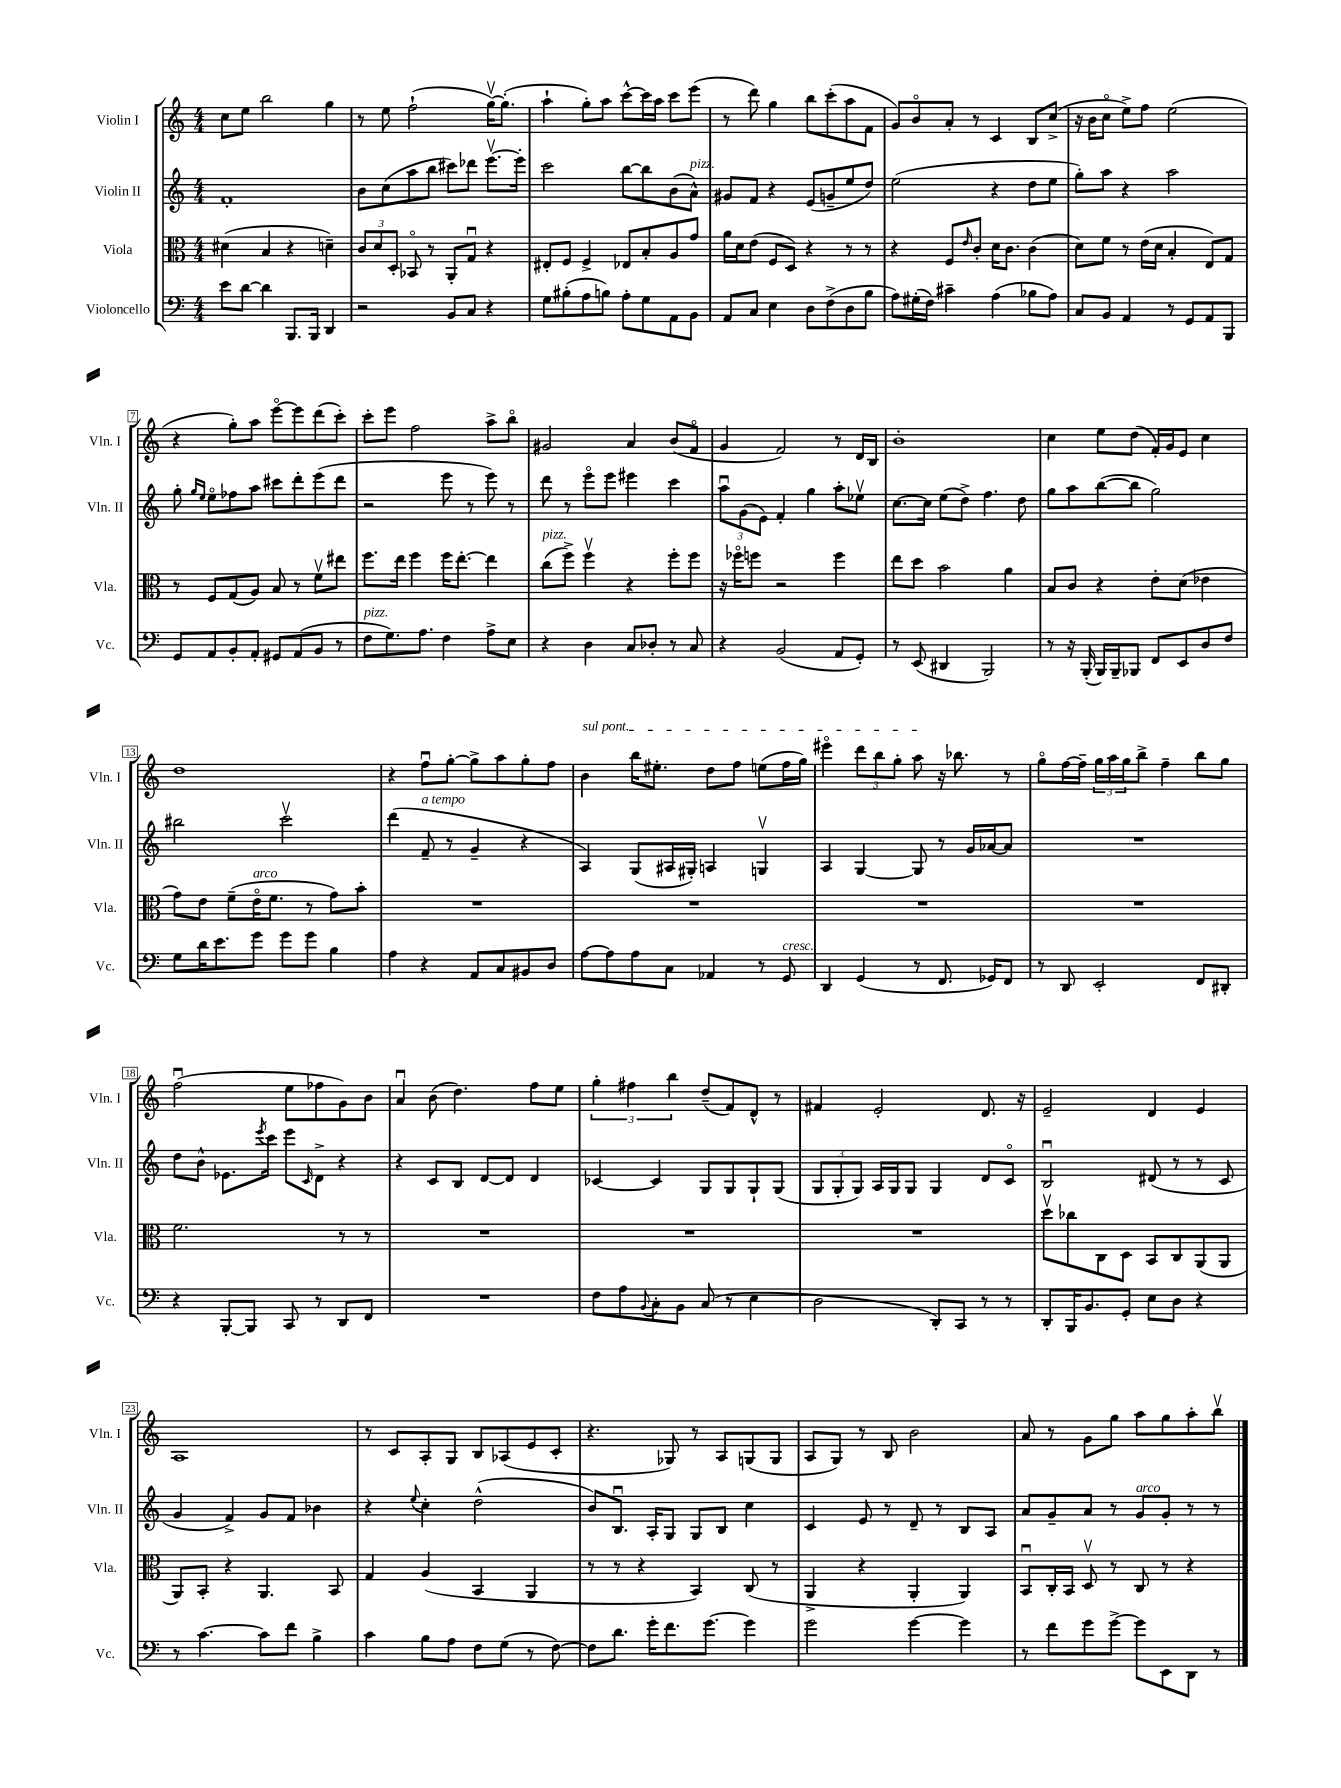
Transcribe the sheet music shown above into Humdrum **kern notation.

**kern	**kern	**kern	**kern
*staff4	*staff3	*staff2	*staff1
*clefF4	*clefC3	*clefG2	*clefG2
*k[]	*k[]	*k[]	*k[]
*M4/4	*M4/4	*M4/4	*M4/4
8e	(4d#	1f'	8cc
[8d	.	.	8ee
4d]	4B	.	2bb
8.BBB	4r	.	.
16BBB	.	.	.
4DD	4d~)	.	4gg
=	=	=	=
2r	12c	8b	8r
.	12d	.	.
.	.	(8cc	8ee
.	12D'	.	.
.	8BB-o	8aa	(2ff`
.	8r	8bb	.
8BB	8AA'	8ccc#)	.
8C	8Gu	8ddd-	.
4r	4r	[8.eeev	[16ggv)
.	.	.	(8.gg']
.	.	16eee']	.
=	=	=	=
8G	8E#'	2ccc	4aa`
(8B#'	8F	.	.
8A	4F^	.	8gg')
8B)	.	.	8aa
8A'	8E-	[8bb	[8ccc^^
8G	8B'	8bb]	16ccc]
.	.	.	16aa
8AA	8A	(8b	8ccc
8BB	8g	8a^^)	(8eee
=	=	=	=
8AA	16a	8g#	8r
.	16d	.	.
8C	(8e	8f	8ddd)
4E	8F	4r	4gg
.	8D)	.	.
8D	4r	(8e	8bb
(8F^	.	8g~	(8ccc'
8D	8r	8ee	8aa
8B	8r	8dd)	8f
=	=	=	=
8A)	4r	(2ee	8g)
(16G#'	.	.	8bo
16F)	.	.	.
4c#~	8F	.	8a'
.	16qqe	.	.
.	8c'	.	8r
(4A	16d	4r	4c
.	8.c	.	.
8B-	(4c	8dd	8B
8A)	.	8ee	(8cc^
=	=	=	=
8C	8d)	8gg')	16r
.	.	.	16b
8BB	8f	8aa	8cco
4AA	8r	4r	8ee^)
.	(16e	.	8ff
.	16d	.	.
8r	4B'	2aa	(2ee
8GG	.	.	.
8AA	8E)	.	.
8BBB	8G	.	.
=	=	=	=
8GG	8r	8gg'	4r
.	.	16qqgg	.
.	.	16qqee	.
8AA	8F	8eeo	.
8BB'	(8G	8ff-	8gg')
8AA'	8A)	8aa	8aa
8GG#	8B	8ccc#	[8eeeo
(8AA	8r	8ddd'	8eee]
8BB	8fv	(8eee	(8ddd
8r	8ee#	8ddd	8ccc')
=	=	=	=
8F	8.ff	2r	8ccc'
8.G)	.	.	8eee
.	16ee	.	.
.	4ff	.	2ff
8.A	.	.	.
4F	16ff	8eee	.
.	[8.ee'	.	.
.	.	8r	.
8A^	4ee]	8eee)	8aa^
8E	.	8r	8bbo
=	=	=	=
4r	(8cc	8ddd	2g#
.	8ff^)	8r	.
4D	4ffv	8eeeo	.
.	.	8eee	.
8C	4r	4eee#	4a
8D-'	.	.	.
8r	8ff'	4ccc	(8b
8C	8ff	.	8fo
=	=	=	=
4r	16r	12aau	4g
.	16ff-o	.	.
.	.	(12g	.
.	8ff	.	.
.	.	12e)	.
(2BB	2r	4f'	2f)
.	.	4gg	.
8AA	4ff	8aa'	8r
8GG')	.	8ee-v	16d
.	.	.	16B
=	=	=	=
8r	8ee	[8.cc	1b'
(8EE	8dd	.	.
.	.	16cc]	.
4DD#	2b	(8ee	.
.	.	8dd^)	.
2BBB)	.	4.ff	.
.	4a	.	.
.	.	8dd	.
=	=	=	=
8r	8B	8gg	4cc
16r	8c	8aa	.
(16BBB'	.	.	.
16BBB)	4r	([8bb	8ee
16BBB~	.	.	.
8BBB-	.	8bb]	(8dd
8FF	8e'	2gg)	16f')
.	.	.	16g
8EE	(8d	.	8e
8D	4e-	.	4cc
8F	.	.	.
=	=	=	=
8G	8g)	2bb#	1dd
16d	8e	.	.
8.e	.	.	.
.	(8f~	.	.
8g	16eo	.	.
.	8.f	.	.
8g	.	2cccv	.
8g	8r	.	.
4B	8g)	.	.
.	8b'	.	.
=	=	=	=
4A	1r	(4ddd	4r
4r	.	8f~	8ffu
.	.	8r	[8gg'
8AA	.	4g~	8gg^]
8C	.	.	8aa
8BB#	.	4r	8gg'
8D	.	.	8ff
=	=	=	=
[8A	1r	4A)	4b
8A]	.	.	.
8A	.	(8G	16bb
.	.	.	8.ee#'
8C	.	16A#	.
.	.	16G#')	.
4AA-	.	4A	8dd
.	.	.	8ff
8r	.	4Gv	(8ee
8GG	.	.	16ff
.	.	.	16gg)
=	=	=	=
4DD	1r	4A	4eee#o
(4GG	.	[4G	12ddd
.	.	.	12bb
.	.	.	12gg'
8r	.	8G]	8aa
8.FF	.	8r	16r
.	.	.	8.bb-
.	.	16g	.
16GG-)	.	[16a-	.
8FF	.	8a-]	8r
=	=	=	=
8r	1r	1r	8ggo
8DD	.	.	[16ff
.	.	.	16ff~]
2EE'	.	.	24gg
.	.	.	24aa
.	.	.	24gg
.	.	.	8bb^
.	.	.	4ff~
8FF	.	.	8bb
8DD#'	.	.	8gg
=	=	=	=
4r	2.f	8dd	(2ffu
.	.	8b^^	.
[8BBB'	.	8.e-	.
8BBB]	.	.	.
.	.	8qeee	.
.	.	16ccc	.
8CC	.	8eee	8ee
.	.	16qqc	.
8r	.	8d^	8ff-
8DD	8r	4r	8g)
8FF	8r	.	8b
=	=	=	=
1r	1r	4r	4au
.	.	8c	(8b
.	.	8B	4.dd)
.	.	[8d	.
.	.	8d]	.
.	.	4d	8ff
.	.	.	8ee
=	=	=	=
8F	1r	[4c-	6gg'
8A	.	.	.
.	.	.	6ff#
8qqBB	.	.	.
8C'	.	4c-]	.
.	.	.	6bb
8BB	.	.	.
(8C	.	8G	(8dd~
8r	.	8G	8f)
4E	.	8G`	8d^^
.	.	(8G	8r
=	=	=	=
2D	1r	12G	4f#
.	.	12G'	.
.	.	12G)	.
.	.	16A	2e'
.	.	16G	.
.	.	8G	.
8DD')	.	4G	.
8CC	.	.	.
8r	.	8d	8.d
8r	.	8co	.
.	.	.	16r
=	=	=	=
8DD'	8ddv	2Bu	2e~
16BBB	8cc-	.	.
8.BB	.	.	.
.	8C	.	.
8GG'	8D	.	.
8E	8BB	(8d#	4d
8D	8C	8r	.
4r	(8AA	8r	4e
.	8AA	8c	.
=	=	=	=
8r	8AA)	4g	1A
[4.c	8BB'	.	.
.	4r	4f^)	.
8c]	4.AA	8g	.
8f	.	8f	.
4B^	.	4b-	.
.	8BB	.	.
=	=	=	=
4c	4G	4r	8r
.	.	.	8c
.	.	8qqee	.
8B	(4A	4cc'	8A'
8A	.	.	8G
8F	4BB	(2dd^^	8B
(8G	.	.	(8A-
8r	4AA	.	8e
[8F)	.	.	8c'
=	=	=	=
8F]	8r	8b)	4.r
8.d	8r	8.Bu	.
.	4r	.	.
16g'	.	16A'	.
8.f	.	8G	8G-)
.	4BB)	8G	8r
[8.g	.	.	.
.	.	8B	8A
4g]	(8C	4cc	(8G
.	8r	.	8G
=	=	=	=
2g	4AA^	4c	8A
.	.	.	8G)
.	4r	8e	8r
.	.	8r	8B
[4g	4AA'	8d~	2b
.	.	8r	.
4g]	4AA)	8B	.
.	.	8A	.
=	=	=	=
8r	8BBu	8a	8a
8f	16C'	8g~	8r
.	16BB	.	.
8g	8Dv	8a	8g
[8g^	8r	8r	8gg
8g]	8C	8g	8aa
8EE	8r	8g'	8gg
8DD	4r	8r	8aa'
8r	.	8r	8bbv
==	==	==	==
*-	*-	*-	*-
